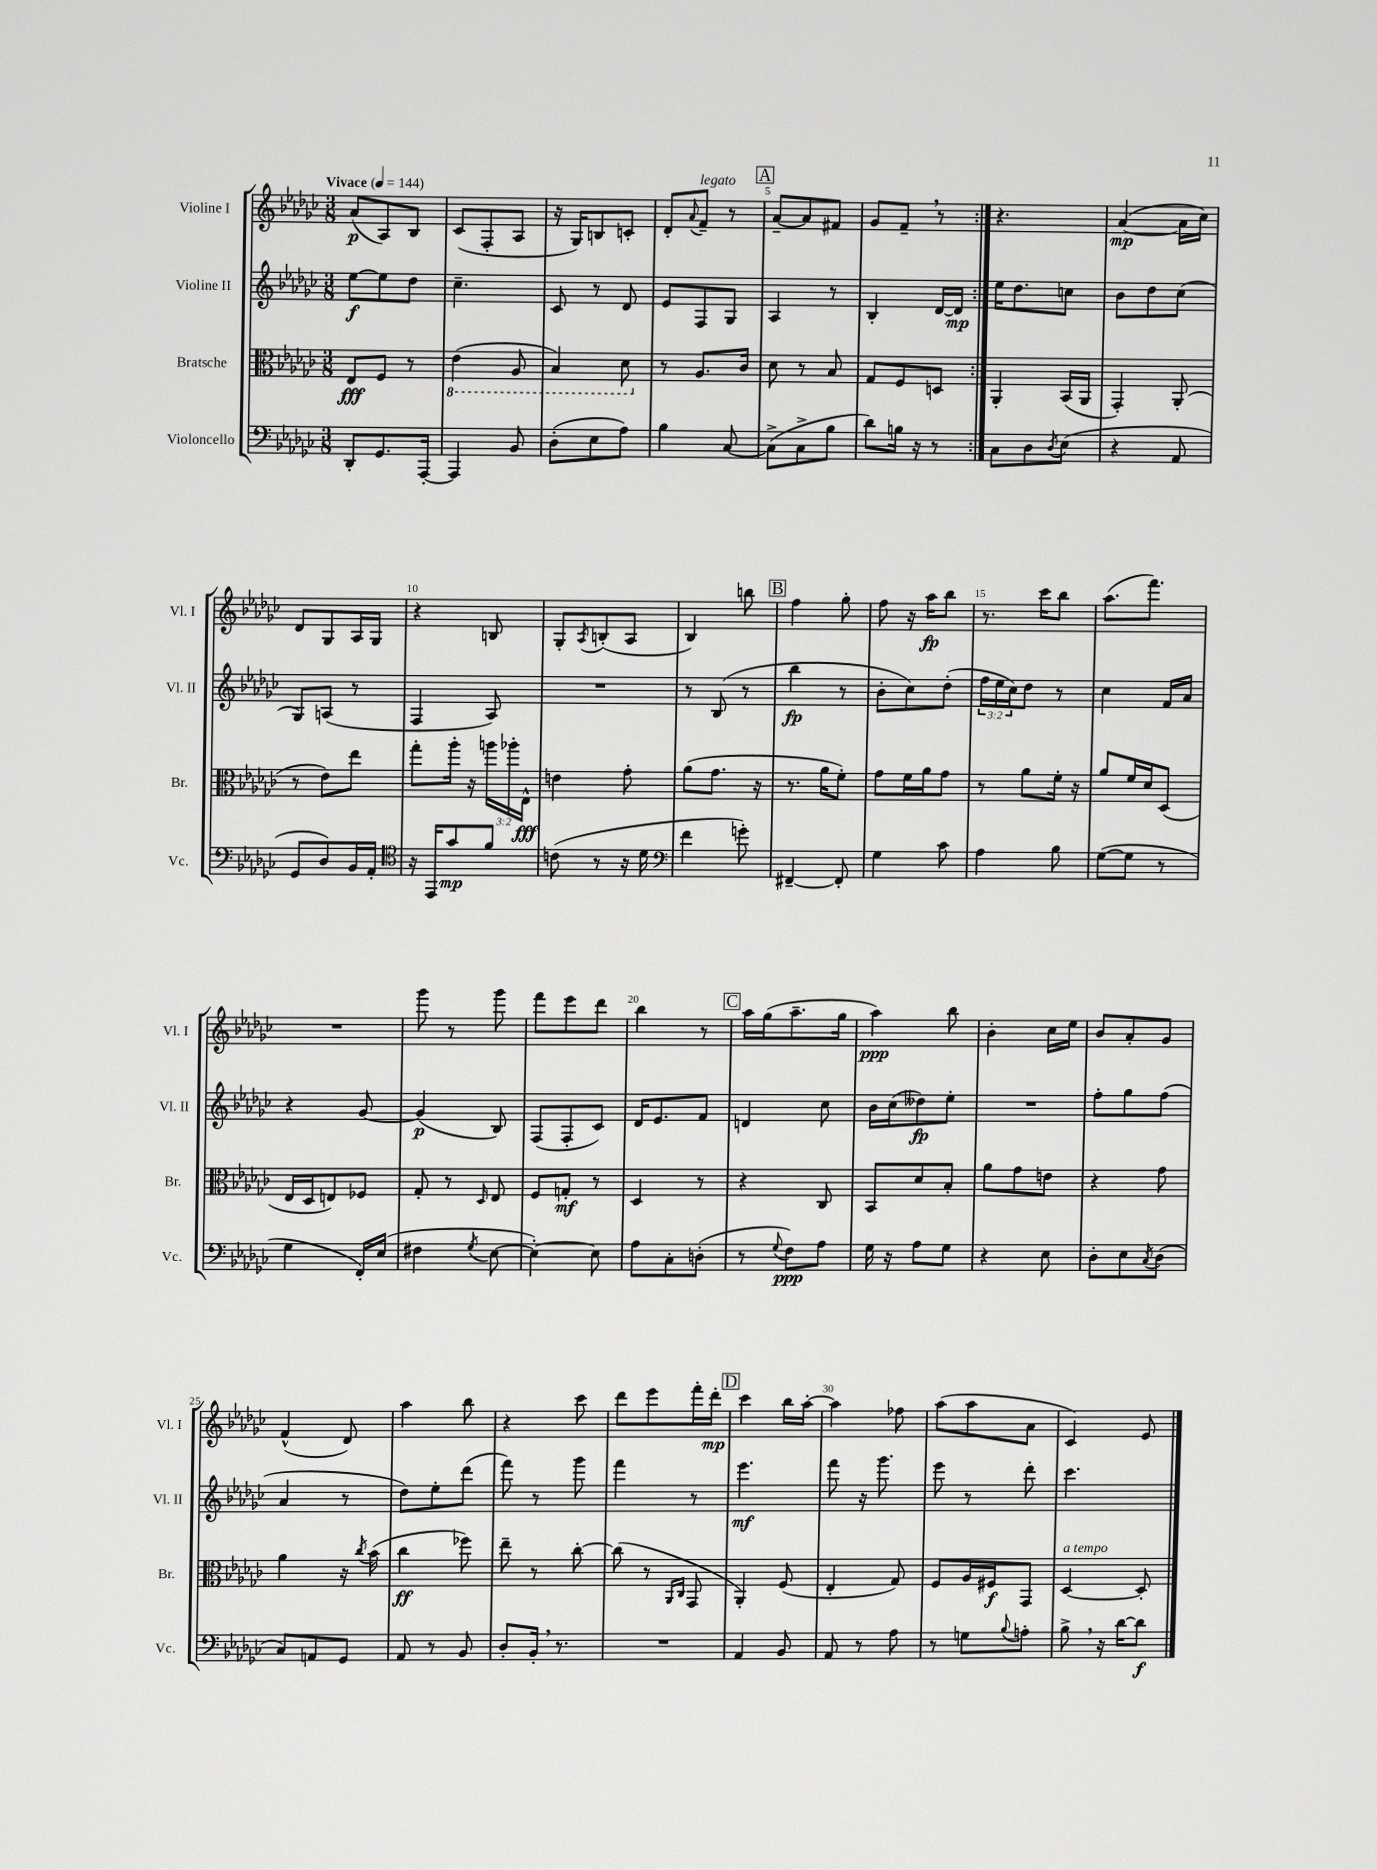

**kern	**kern	**kern	**kern
*staff4	*staff3	*staff2	*staff1
*clefF4	*clefC3	*clefG2	*clefG2
*k[b-e-a-d-g-c-]	*k[b-e-a-d-g-c-]	*k[b-e-a-d-g-c-]	*k[b-e-a-d-g-c-]
*M3/8	*M3/8	*M3/8	*M3/8
*MM144	*MM144	*MM144	*MM144
8DD-'/L	8E-/L	[8ee-\L	(8a-/L
8.GG-/	8F/J	8ee-\]	8A-/)
.	8r	8dd-\J	8B-/J
[16AAA-'/Jk	.	.	.
=	=	=	=
4AAA-/]	(4E-\	4.cc-~\	(8c-/L
.	.	.	8F'/
8BB-/	8AA-/	.	8A-/J
=	=	=	=
(8D-'\L	4BB-/)	8c-/	16r
.	.	.	16G-/LK)
8E-\	.	8r	8B/
8A-\J)	8D-\	8d-/	8c'/J
=	=	=	=
4B-\	8r	8e-/L	8d-'/L
.	.	.	8qqa-/
.	8.A-/L	8F/	8f~/J
[8C-/	.	8G-/J	8r
.	16c-/Jk	.	.
=	=	=	=
(8C-^\]L	8d-\	4A-/	[8a-~/L
8C-^\	8r	.	8a-/]
8B-\J	8B-/	8r	8f#/J
=	=	=	=
8d-\L)	8G-/L	4B-'/	8g-/L
16B\Jk	8F/	.	8f~/J
16r	.	.	.
8r	8D/J	[16d-/LL	8r
.	.	16d-/]JJ	.
=:|!	=:|!	=:|!	=:|!
8C-\L	4AA-'/	16ee-\LK	4.r
.	.	8.dd-\	.
8D-\	.	.	.
8qD-/	.	.	.
(8E-\J	(16BB-/LL	8cc\J	.
.	16AA-/JJ	.	.
=	=	=	=
4r	4GG-'/)	8b-\L	([4a-/
.	.	8dd-\	.
8AA-/	(8AA-'/	(8cc-\J	16a-\]LL
.	.	.	16cc-\JJ)
=	=	=	=
8GG-/L	8r	8G-/L)	8d-/L
8D-/)	8e-\L)	(8A/J	8G-/
16BB-/L	8ee-\J	8r	16A-/L
16AA-'/JJ	.	.	16G-/JJ
=	=	=	=
*clefC4	*	*	*
16r	8gg-'\L	4F/	4r
16EE-/LK	.	.	.
8g-/	16aa-'\Jk	.	.
.	16r	.	.
8f/J	24aa\LL	8A-/)	8B/
.	24aa-'\	.	.
.	24E-^^\JJ	.	.
=	=	=	=
(8c\	4e\	4.r	8G-'/L
.	.	.	8qA-/
8r	.	.	(8B'/
16r	8g-'\	.	8A-/J
16d-\	.	.	.
=	=	=	=
*clefF4	*	*	*
4f\	(8a-\L	8r	4B-/)
.	8.g-\J	(8B-/	.
8g'\)	.	8r	8bb\
.	16r	.	.
=	=	=	=
[4FF#~/	8.r	4bb-\	4ff\
.	16a-\LK	.	.
8FF#'/]	8f'\J)	8r	8gg-'\
=	=	=	=
4G-\	8g-\L	8b-'\L	8ff\
.	16f\L	8cc-\)	16r
.	16a-\J	.	16aa-\LK
8c-\	8g-\J	(8dd-'\J	8bb-\J
=	=	=	=
4A-\	8r	24ff\LL	8.r
.	.	24ee-\	.
.	.	24cc-\J)	.
.	8a-\L	8dd-\J	.
.	.	.	16ccc-\LK
8B-\	16f'\Jk	8r	8bb-\J
.	16r	.	.
=	=	=	=
([8G-\L	8a-/L	4cc-\	(8.aa-\L
8G-\]J	16f/L	.	.
.	16d-/J	.	8.fff\J)
8r	(8D-/J	16f/LL	.
.	.	16a-/JJ	.
=	=	=	=
4G-\	16E-/LL	4r	4.r
.	16D-/J	.	.
.	8E/)	.	.
16FF'/LL)	8F-/J	[8g-/	.
(16E-/JJ	.	.	.
=	=	=	=
4F#\	8G-'/	(4g-/]	8ggg-\
.	8r	.	8r
8qG-/	16qqD-/	.	.
[8E-\	8E-/	8B-/)	8ggg-\
=	=	=	=
4E-'\_)	8F/L	(8F/L	8fff\L
.	8G'/J	8F'/	8eee-\
8E-\]	8r	8c-/J)	8ddd-\J
=	=	=	=
8A-\L	4D-/	16d-/LK	4bb-\
.	.	8.e-/	.
8C-'\	.	.	.
(8D'\J	8r	8f/J	8r
=	=	=	=
8r	4r	4d/	16aa-\LL
.	.	.	(16gg-\J
8qqG-/	.	.	.
8F\L)	.	.	8.aa-~\
8A-\J	8C-/	8cc-\	.
.	.	.	16gg-\Jk
=	=	=	=
16G-\	8BB-/L	16b-\LL	4aa-\)
16r	.	(16cc-\J	.
8A-\L	8d-/	8dd--\)	.
8G-\J	8B-'/J	8ee-'\J	8bb-\
=	=	=	=
4r	8a-\L	4.r	4b-'\
.	8g-\	.	.
8E-\	8e\J	.	16cc-\LL
.	.	.	16ee-\JJ
=	=	=	=
8D-'\L	4r	8ff'\L	8b-/L
8E-\	.	8gg-\	8a-'/
8qC-/	.	.	.
(8D-\J	8g-\	(8ff\J	8g-/J
=	=	=	=
8C-/L)	4a-\	4a-/	(4f^^/
8AA/	.	.	.
8GG-/J	16r	8r	8d-/)
.	8qcc-/	.	.
.	(16b-\	.	.
=	=	=	=
8AA-/	4cc-\	8dd-\L)	4aa-\
8r	.	8ee-'\	.
8BB-/	8ff-\)	(8ddd-\J	8bb-\
=	=	=	=
8D-'/L	8ee-~\	8fff\)	4r
16BB-'/Jk	8r	8r	.
8.r	.	.	.
.	[8cc-'\	8ggg-\	8ccc-\
=	=	=	=
4.r	(8cc-\]	4fff\	8ddd-\L
.	8r	.	8eee-\
.	16qqAA-/LL	.	.
.	16qqC-/JJ	.	.
.	8GG-/	8r	16fff'\L
.	.	.	16ddd-'\JJ
=	=	=	=
4AA-/	4AA-'/)	4.eee-\	4ccc-\
8BB-/	(8F/	.	16bb-\LL
.	.	.	[16aa-'\JJ
=	=	=	=
8AA-/	4E-'/	8fff\	4aa-\]
8r	.	16r	.
.	.	8.ggg-\	.
8A-\	8G-/)	.	8ff-\
=	=	=	=
8r	8F/L	8eee-\	(8aa-\L
8G\L	16A-/L	8r	8aa-\
.	16F#/J	.	.
8qqB-/	.	.	.
8A'\J	8GG-/J	8ddd-'\	8a-\J
=	=	=	=
8B-^\	[4D-/	4.ccc-\	4c-/)
16r	.	.	.
[16d-\LK	.	.	.
8d-\]J	8D-'/]	.	8e-/
==	==	==	==
*-	*-	*-	*-
